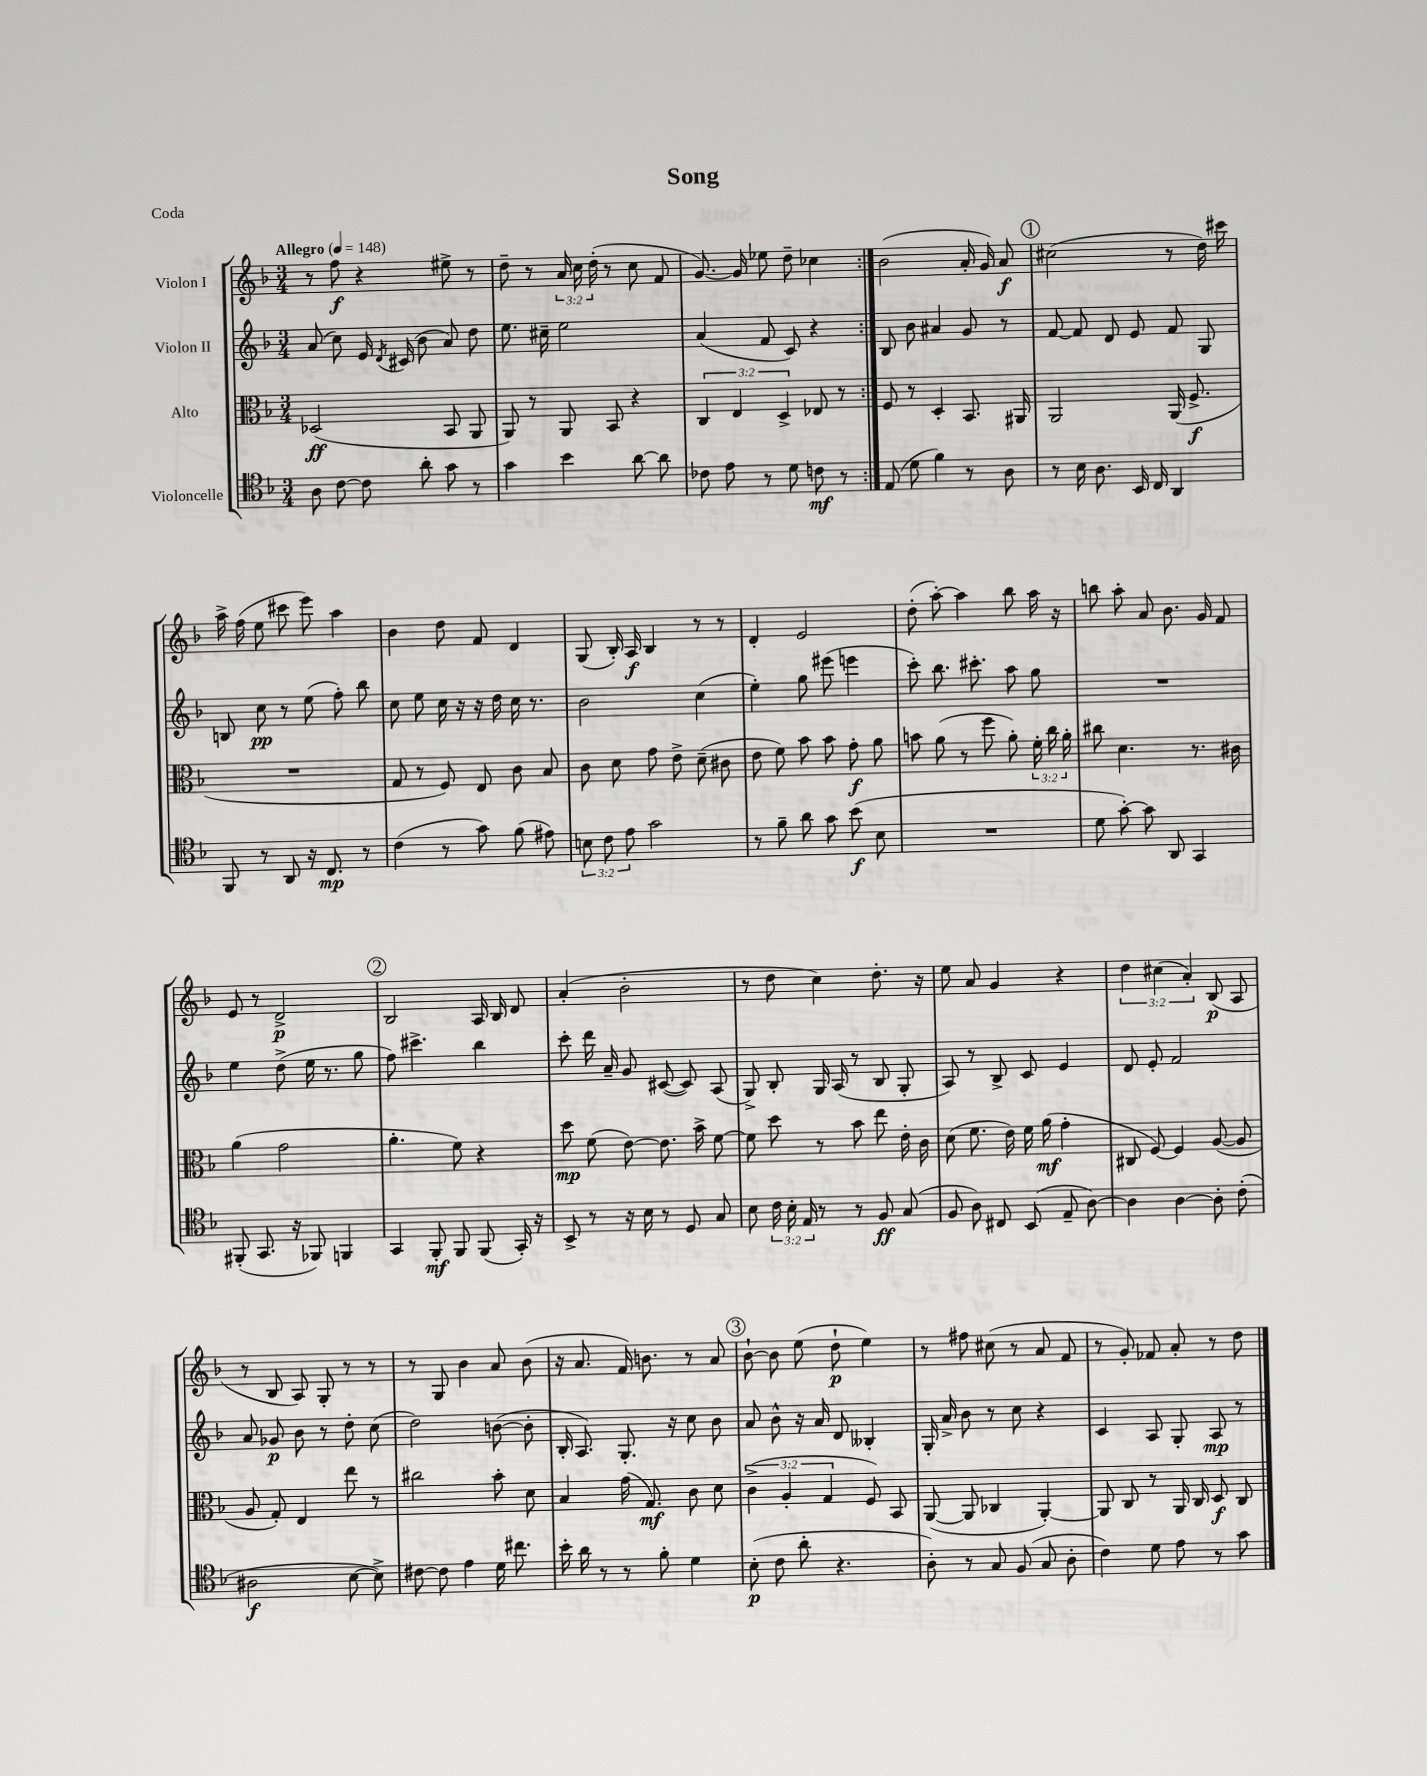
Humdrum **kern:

**kern	**kern	**kern	**kern
*staff4	*staff3	*staff2	*staff1
*clefC4	*clefC3	*clefG2	*clefG2
*k[b-]	*k[b-]	*k[b-]	*k[b-]
*M3/4	*M3/4	*M3/4	*M3/4
*MM148	*MM148	*MM148	*MM148
8A	(2D-	(8a	8r
[8c	.	8cc)	8ff
8c]	.	16e	4r
.	.	8qd	.
.	.	(16c#	.
8a'	.	8b-	.
8g	8BB-	8a)	8ee#^
8r	8AA	8dd	8r
=	=	=	=
4g	8AA)	8.ee	8dd~
.	8r	.	8r
.	.	16cc#~	.
4b-	8AA	2ee	24a
.	.	.	24cc
.	.	.	(24dd'
.	8BB-	.	8r
[8a	4r	.	8cc
8a]	.	.	8f
=	=	=	=
8c-	6C	(4a	[8.g)
8e	.	.	.
.	6E	.	.
.	.	.	16g]
8r	.	8f	8ee-
.	6D^	.	.
8d	.	8c)	8dd~
8c	8E-	4r	4cc-
8r	8r	.	.
=:|!	=:|!	=:|!	=:|!
(8E	8F	8B-	(2b-
8d	8r	8b-	.
4f)	4D'	4a#	.
8r	8.BB-	8g	16a'
.	.	.	16g)
8A	.	8r	8a
.	16AA#	.	.
=	=	=	=
8r	2AA	[8f	(2cc#
16B-	.	8f]	.
8.A	.	.	.
.	.	8d	.
16BB-	.	8e	.
16C	.	.	.
4AA	(16AA	8f	8r
.	8.F^	.	.
.	.	8G	16dd)
.	.	.	16ccc#
=	=	=	=
8FF	2.r	8B	16aa^
.	.	.	(16ff
8r	.	8cc	8ee
8AA	.	8r	8ccc#
16r	.	(8ee	8eee)
8.C	.	.	.
.	.	8ff')	4aa
8r	.	8bb-	.
=	=	=	=
(4c	8G	8cc	4b-
.	8r	8ee	.
8r	8F)	16cc	8dd
.	.	16r	.
8g)	8E	16r	8f
.	.	16dd	.
(8f	8c	16cc	4d
.	.	8.r	.
8e#)	8B-	.	.
=	=	=	=
12B	8c	2b-	(8G
12c	.	.	.
.	8d	.	16B-')
12e	.	.	.
.	.	.	16A
2g	8g	.	4B-
.	8e^	.	.
.	(8d~	(4cc	8r
.	8c#	.	8r
=	=	=	=
8r	8e	4ee')	4d'
8f~	8f)	.	.
8a	8b-	8gg	2e
8g	8b-	(8eee#	.
(8b-	8g'	4eee	.
8B-	8a	.	.
=	=	=	=
2.r	8b	8ccc')	(8dd'
.	(8a	8.bb-	[8aa')
.	8r	.	4aa]
.	.	8.ccc#'	.
.	8ff	.	.
.	8a')	8aa	8bb-
.	24f'	8gg	16aa
.	24cc	.	.
.	.	.	16r
.	24a'	.	.
=	=	=	=
8d	8cc#	2.r	8bb
[8g')	4.d	.	8aa'
8g]	.	.	8a
8AA	.	.	8.b-
4GG	8.r	.	.
.	.	.	16g
.	.	.	8f
.	16c#	.	.
=	=	=	=
(8FF#'	(4a	4ee	8e
8.GG	.	.	8r
.	2g	(8dd^	2d^
16r	.	.	.
8FF-)	.	16ee	.
.	.	8.r	.
4FF	.	.	.
.	.	8gg	.
=	=	=	=
4GG	4.a'	8ff)	2B-
.	.	4.ccc#^	.
8FF'	.	.	.
8FF	8f)	.	.
(8FF	4r	4bb-	16A
.	.	.	16B-
16GG')	.	.	8d
16r	.	.	.
=	=	=	=
8BB-^	8dd	8ccc'	(4a'
8r	(8f	16ddd	.
.	.	16a~	.
16r	[8e)	8g	2b-'
16B-	.	.	.
8r	8.e]	([8c#	.
8D	.	8c#])	.
.	16b-^	.	.
8G	[8f	(8A	.
=	=	=	=
8B-	8f]	8G^)	8r
24c	8dd	8B-'	8dd
24B-'	.	.	.
24E	.	.	.
8r	8r	16G	4cc)
.	.	(16A	.
8r	8b-	8r	.
8F	8ee	8B-	8.dd'
(8G	16e'	8G'	.
.	16c	.	16r
=	=	=	=
8F	(8d	8A)	8ee
8A)	8.f	8r	8a
8C#	.	8B-^	4g
.	16e)	.	.
(8BB-	16f	8c	.
.	(16a	.	.
8E~	4g'	4e	4r
[8A)	.	.	.
=	=	=	=
4A]	8C#	8d	6dd
.	[8F)	8e'	.
.	.	.	(6cc#
[4A	4F]	2f	.
.	.	.	6a')
8A']	([8A	.	(8B-
(8c'	8A]	.	8A
=	=	=	=
2A#	8A	8a	8r
.	8G')	8g-	8B-
.	4E	8b-	8A)
.	.	8r	8G'
[8B-	8ee	8dd'	8r
8B-^])	8r	(8cc	8r
=	=	=	=
[8c#	2cc#	2dd)	8r
8c#]	.	.	8G
4e	.	.	4b-
16d	8b-'	([8b	8a
8.cc#	.	.	.
.	8d	8b']	(8b-
=	=	=	=
16b-'	4B-	16B-'	16r
16a	.	8.A)	8.a
8r	.	.	.
8r	(16g	8.G'	16f)
.	8.G)	.	8.b
8f'	.	.	.
.	.	16r	.
4d	8c	8cc	8r
.	8d	8b-	8a
=	=	=	=
(8B-'	(6c^	8a	[8b-`
8c	.	8b-^^	8b-]
.	6A'	.	.
8a'	.	16r	(8ee
.	.	16a	.
.	6G	.	.
4.r	.	8d	8dd`
.	8F)	4B--'	4ee)
.	8BB-	.	.
=	=	=	=
8A')	([8AA	16G'	8r
.	.	16a^	.
8r	8AA]	8b-	8ff#
8G	4C-	8r	(8cc#
(8F	.	8cc	8r
8G	[4AA')	4r	8a
8A'	.	.	8f
=	=	=	=
4c)	8AA]	4c	8r
.	8C	.	8g')
8d	8r	8A	8f-
8e	16AA	8G'	8a'
.	16C	.	.
8r	8D	8A	8r
8g	8C	8r	8dd
==	==	==	==
*-	*-	*-	*-
